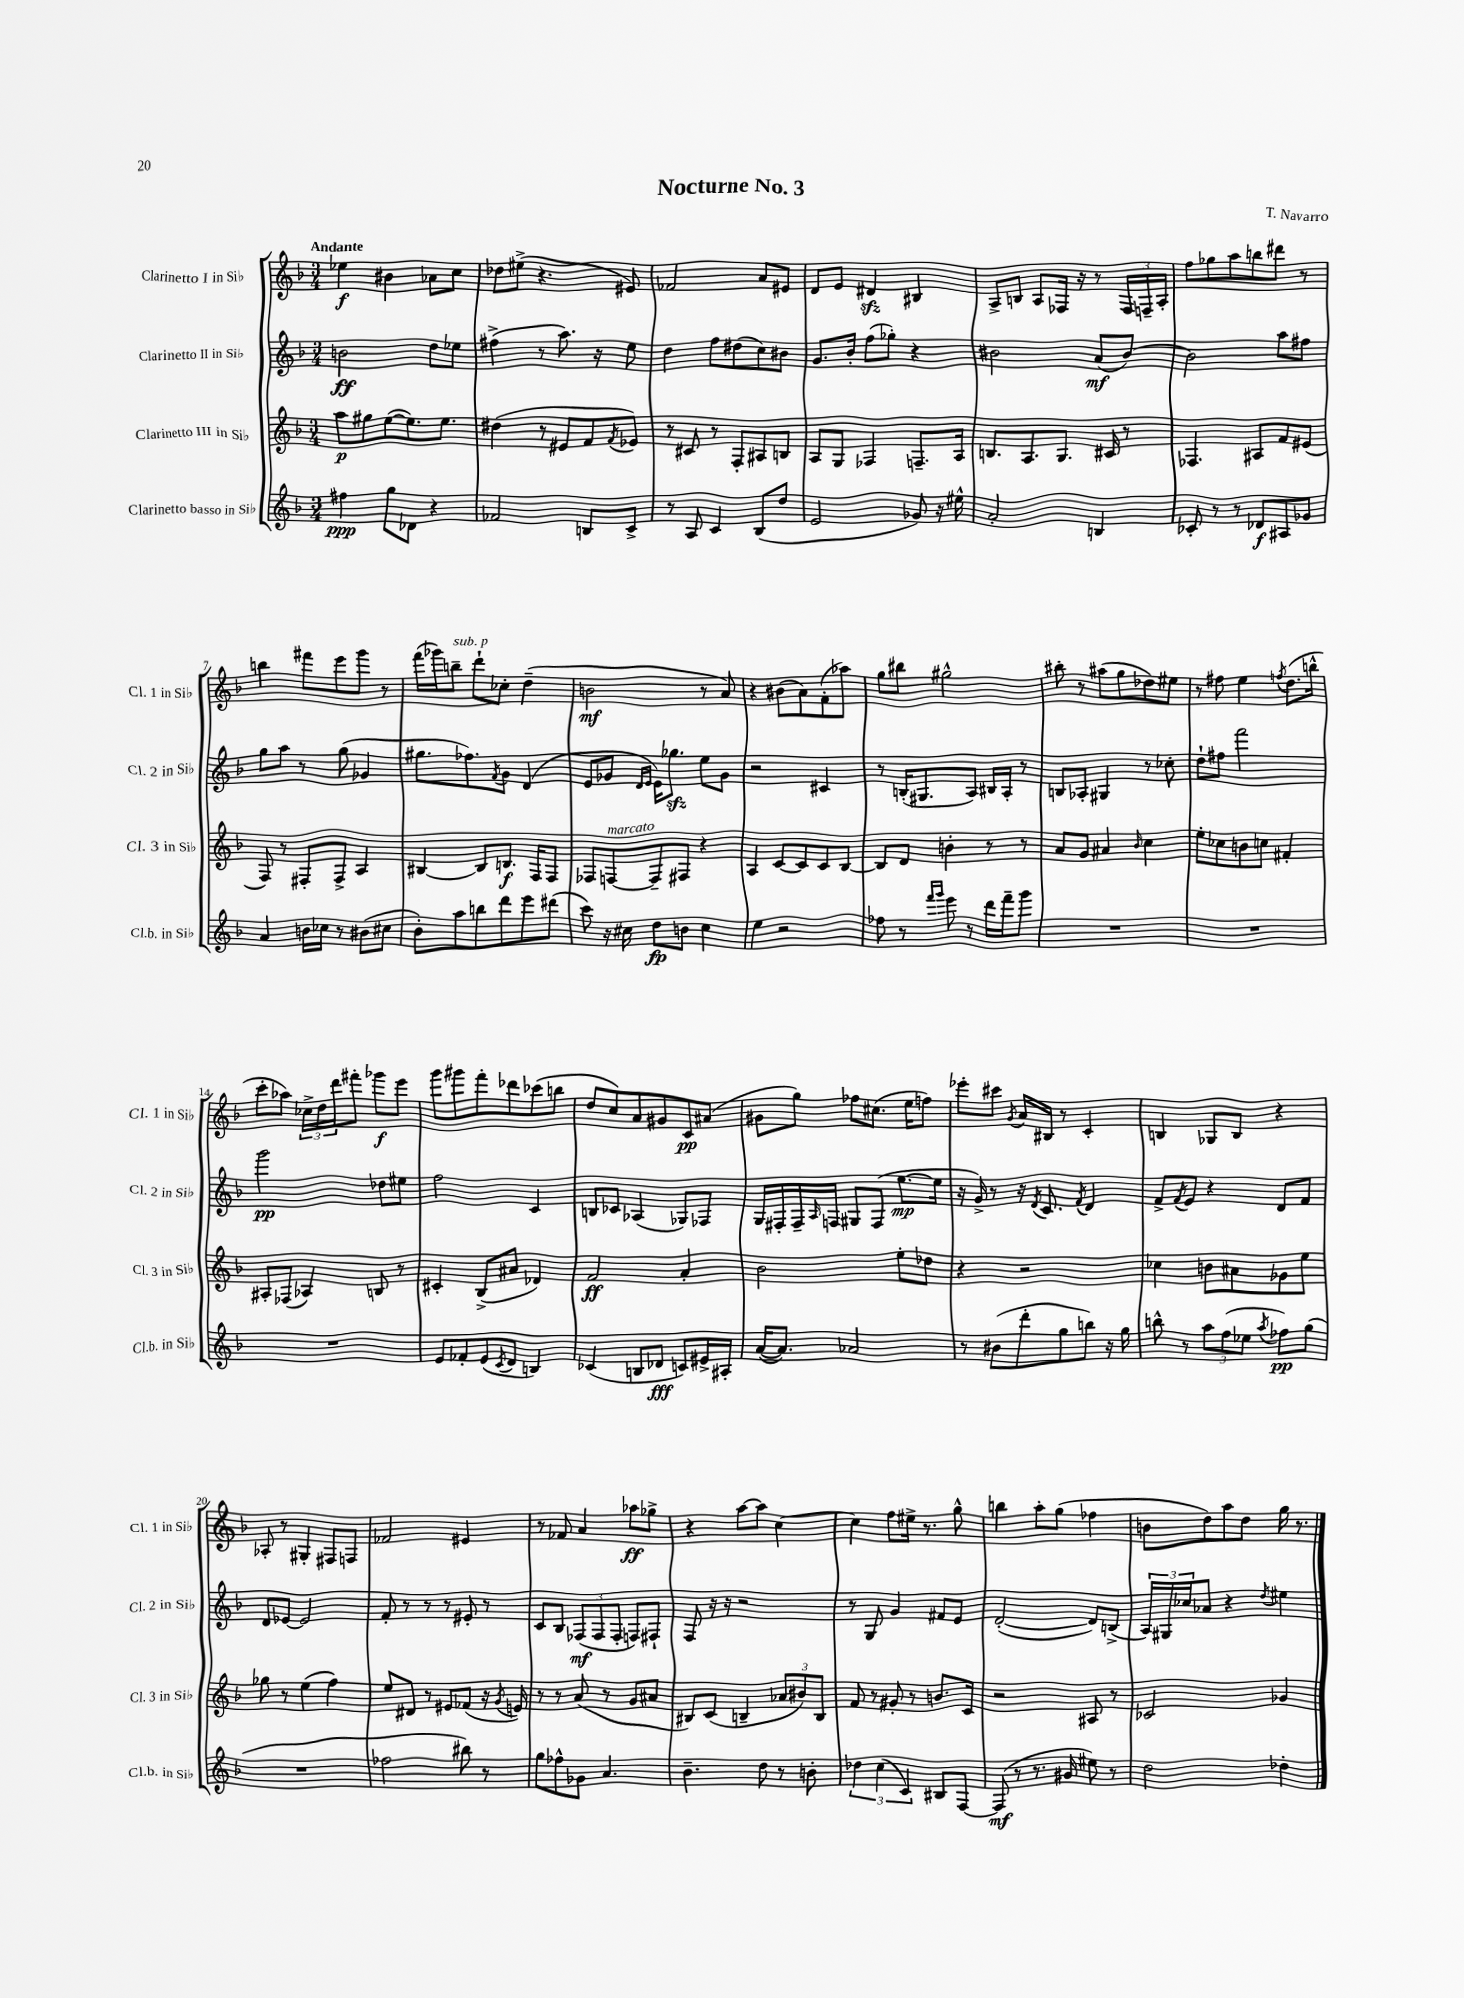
\header { title = "Nocturne No. 3" composer = "T. Navarro" }
<<
\new StaffGroup <<
\new Staff = "s0" \with { instrumentName = "Clarinetto I in Sib" shortInstrumentName = "Cl. 1 in Sib" } {
    \clef treble \key f \major \numericTimeSignature \time 3/4 \tempo "Andante"
    ees''4\f bis'4 aes'8 c''8 |
    des''8 eis''8->( r4. eis'8) |
    fes'2 a'8 eis'8 |
    d'8 e'8 dis'4\sfz bis4 |
    a8-> b8 a8 fes16 r16 r8 \tuplet 3/2 { fes16 f16-- a16-. } |
    f''8 ges''8 a''8 b''8 dis'''8 r8 |
    b''4 fis'''8 e'''8 g'''8 r8 |
    f'''16( ges'''16) b''8--^\markup { \italic "sub. p" } d'''8-! ces''8-. d''4--( |
    b'2\mf r8 a'8) |
    r4 bis'8( a'8) f'8-.( aes''8) |
    g''8 bis''8 gis''2-^ |
    bis''8-. r8 ais''8( g''8 des''8) eis''8 |
    r8 fis''8 e''4 \acciaccatura { f''8 } d''8.( b''16-^ |
    c'''8-. aes''8) \tuplet 3/2 { ces''16-> d''16 d'''16 } fis'''8-. ges'''8\f e'''8 |
    g'''8 gis'''8 f'''8-. des'''8 ces'''8( b''8 |
    d''8 c''8) a'8 gis'8 c'8\pp ais'8( |
    gis'8 g''8) fes''8 cis''8.( e''16 f''8) |
    ees'''8-. cis'''8 \acciaccatura { g'8 } a'16 bis16 r8 c'4-. |
    b4 ges8 b8 r4 |
    aes8-. r8 gis4-. fis8 f8 |
    fes'2 eis'4 |
    r8 fes'8 a'4 aes''8\ff ges''8-> |
    r4 a''8~ a''8 c''4~ |
    c''4 f''8 eis''16-> r8. g''8-^ |
    b''4 a''8-. g''8( fes''4 |
    b'8 d''8) a''8 d''8 g''16 r8. \bar "|." |
}
\new Staff = "s1" \with { instrumentName = "Clarinetto II in Sib" shortInstrumentName = "Cl. 2 in Sib" } {
    \clef treble \key f \major \numericTimeSignature \time 3/4
    b'2\ff d''8 ees''8 |
    fis''4->( r8 a''8.) r16 e''8 |
    d''4 f''8 dis''8( c''8) bis'8 |
    g'8. bes'16-. f''8( ges''8-.) r4 |
    bis'2 a'8\mf( bis'8~) |
    bis'2 a''8 fis''8 |
    g''8 a''8 r8 g''8( ges'4 |
    gis''8. fes''8.) \acciaccatura { f'8 } g'8 d'4( |
    e'8 ges'8 \grace { d'16 e'16 } e'16) ges''8.\sfz e''8 ges'8 |
    r2 cis'4 |
    r8 b16-.( gis8. a8) bis16 a16-. r8 |
    b8 aes8-. gis4 r8 ces''8-. |
    d''8-! fis''8 f'''2 |
    g'''2\pp des''8 eis''8 |
    f''2 c'4 |
    b8 ces'8 aes4( ges8) fes8 |
    g16 fis16-. fis16-- \grace { a16 } f16 gis8 f8( e''8.~\mp e''16 |
    r16 g'16->) r8 r16 \acciaccatura { d'8 } c'8. \acciaccatura { f'8 } d'4 |
    f'8-> \acciaccatura { f'8 } e'8 r4 d'8 f'8 |
    d'8 ees'8~ ees'2 |
    f'8-. r8 r8 r8 eis'8-. r8 |
    c'8 bes8 \tuplet 3/2 { fes8\mf( fes8 fes8-. } f8) fis8-! |
    f8 r16 r16 r2 |
    r8 g8 g'4 fis'8 e'8 |
    d'2~-.( d'8) b8->( |
    \tuplet 3/2 { a16) gis16 ces''16 } aes'8 r4 \acciaccatura { d''8 } eis''4 \bar "|." |
}
\new Staff = "s2" \with { instrumentName = "Clarinetto III in Sib" shortInstrumentName = "Cl. 3 in Sib" } {
    \clef treble \key f \major \numericTimeSignature \time 3/4
    a''8\p gis''8 e''8~( e''8.) e''8. |
    dis''4( r8 eis'8 f'8 \acciaccatura { f'8 } ees'8) |
    r8 cis'8 r8 f8-. ais8 b8 |
    a8 g8 fes4 f8.-- a16 |
    b8. a8. g8. cis'16 r8 |
    fes4. ais8 f'8 eis'8( |
    f8) r8 fis8-. fis8-> a4 |
    bis4~ bis8 b8.\f f16 f8 |
    fes8 f8~^\markup { \italic "marcato" } f8-- fis8 r4 |
    a4 c'8~ c'8 c'8 bes8~ |
    bes8 d'8 b'4-. r8 r8 |
    a'8 g'8 ais'4 \grace { bes'16 } c''4 |
    e''8-. ces''8 b'8 c''8 fis'4-. |
    ais8-. fes8( aes4) b8 r8 |
    cis'4-. bes8->( ais'8 des'4) |
    f'2\ff a'4-. |
    bes'2 e''8-. des''8 |
    r4 r2 |
    ces''4 b'8 ais'8 ges'8 e''8 |
    ges''8 r8 e''4( f''4) |
    e''8 dis'8 r8 eis'8 fes'8( r16 \acciaccatura { g'8 } e'16) |
    r8 r8 a'8( r8 g'8 ais'8 |
    bis8) c'8( b4-- \tuplet 3/2 { aes'8 bis'8) b8 } |
    f'8 r8 gis'8-. r8 b'8. c'16 |
    r2 ais8 r8 |
    ces'2 ges'4 \bar "|." |
}
\new Staff = "s3" \with { instrumentName = "Clarinetto basso in Sib" shortInstrumentName = "Cl.b. in Sib" } {
    \clef treble \key f \major \numericTimeSignature \time 3/4
    fis''4\ppp g''8 des'8 r4 |
    fes'2 b8 c'8-> |
    r8 a8 c'4 bes8( d''8 |
    e'2 ges'8) r16 eis''16-^ |
    a'2-. b4 |
    ces'8-. r8 r8 des'8\f ais8 ges'8 |
    a'4 b'16 ces''16 r8 bis'8( cis''8 |
    bes'8-.) a''8 b''8 d'''8 e'''8 dis'''8( |
    c'''8) r16 cis''16 d''8\fp b'8 cis''4 |
    e''4 r2 |
    fes''8 r8 \grace { f'''16 g'''16 } e'''8 r8 d'''16 f'''16-- g'''8 |
    R2. |
    R2. |
    R2. |
    e'8 fes'8-. e'8( \acciaccatura { c'8 } d'8 b4) |
    ces'4( b8 des'8\fff c'8) eis'16-> ais16-. |
    a'16~( a'8.) aes'2 |
    r8 bis'8( d'''8-. g''8 b''8) r16 g''16 |
    b''8-^ r8 \tuplet 3/2 { a''8 f''8( ees''8 } \acciaccatura { a''8 } fes''8\pp) g''8( |
    R2. |
    fes''2 bis''8) r8 |
    g''8 fes''8-^ ges'8 a'4. |
    bes'4.-- d''8 r8 b'8-. |
    \tuplet 3/2 { des''4 c''4( c'4) } bis8 f8~ |
    f8\mf( r8 r8. gis'16 eis''8) r8 |
    d''2 des''4-. \bar "|." |
}
>>
>>
